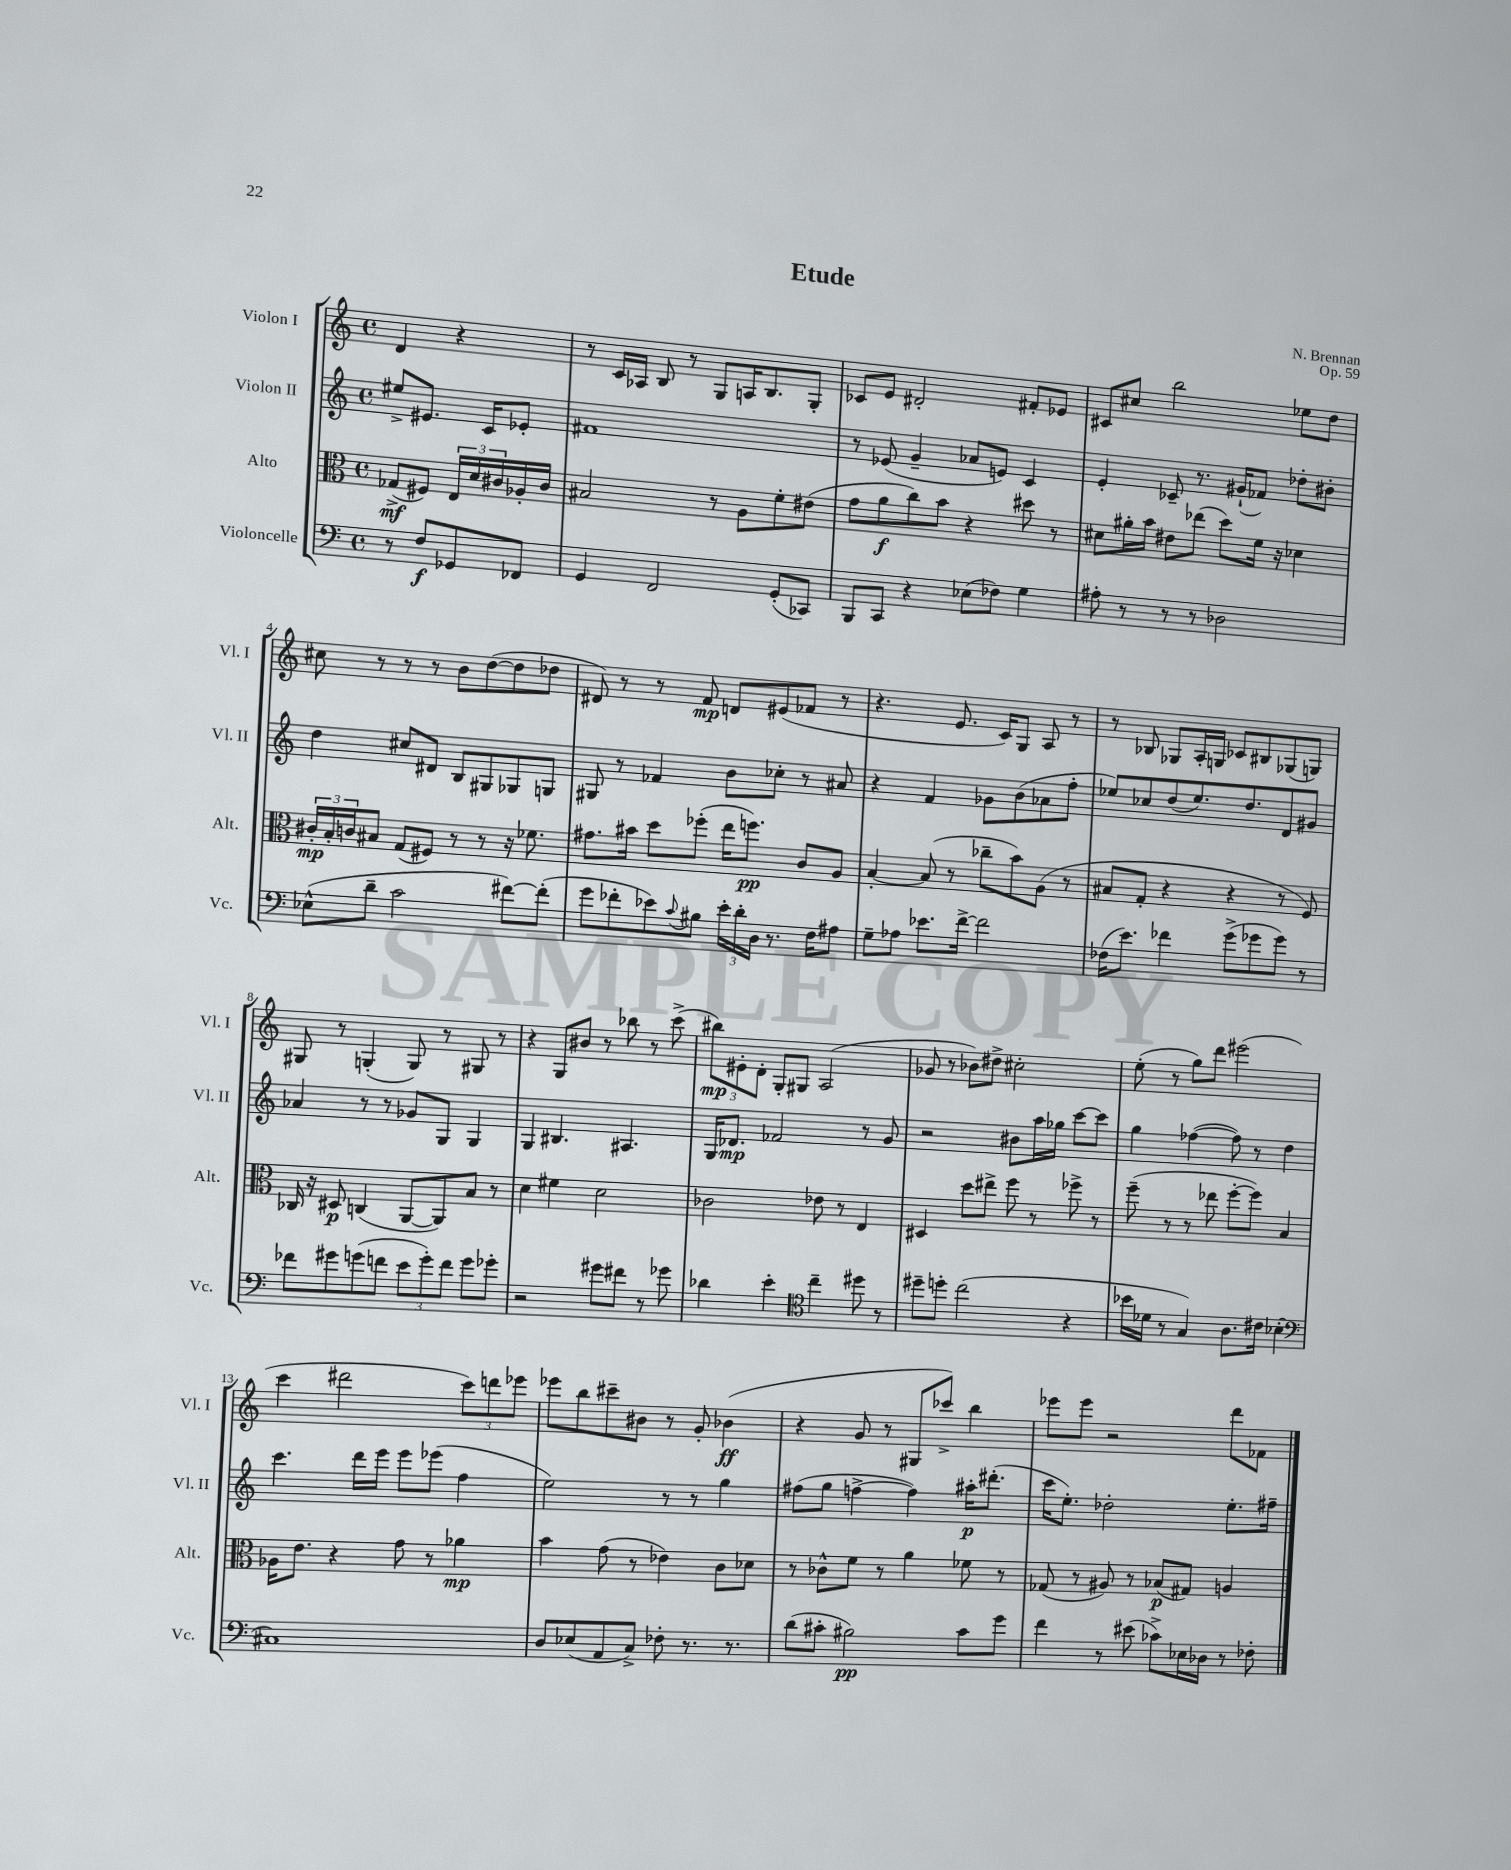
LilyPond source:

\header { title = "Etude" composer = "N. Brennan" opus = "Op. 59" }
<<
\new StaffGroup <<
\new Staff = "s0" \with { instrumentName = "Violon I" shortInstrumentName = "Vl. I" } {
    \clef treble \key c \major \defaultTimeSignature \time 4/4 \partial 2
    d'4 r4 |
    r8 c'16 aes16 b8 r8 g8 a16 b8. g8-. |
    ces'8 e'8 dis'2-. fis'8-. ees'8 |
    cis'8 cis''8 b''2 ees''8 d''8 |
    cis''8 r8 r8 r8 b'8 d''8~( d''8 des''8 |
    dis'8) r8 r8 f'8\mp d'8 eis'8( fes'8 r8 |
    r4. e'8. c'16) g8 a8 r8 |
    r8 bes8 ges8 a16-. g16 ces'8 bis8 ges8( g8) |
    gis8 r8 g4-.( g8) r8 gis8 r8 |
    r4 g8 bis'8 r8 bes''8 r8 c'''8->( |
    \tuplet 3/2 { bis''8\mp) eis'8-. d'8-. } g8-. gis8 a2( |
    ges'8 r8 bes'8) dis''8-> cis''2-. |
    e''8-.( r8 g''8) d'''8 eis'''2( |
    c'''4 dis'''2 \tuplet 3/2 { c'''8) d'''8 ees'''8 } |
    ees'''8 b''8 cis'''8-- bis'8 r8 g'8-. bes'4\ff( |
    r4 g'8 r8 gis8 ces'''8->) b''4 |
    ees'''8 ees'''8 r2 d'''8 fes'8 \bar "|." |
}
\new Staff = "s1" \with { instrumentName = "Violon II" shortInstrumentName = "Vl. II" } {
    \clef treble \key c \major \defaultTimeSignature \time 4/4 \partial 2
    eis''8-> eis'8. c'16 ees'8-. |
    fis'1 |
    r8 ees'8( g'4-- aes'8 e'8) c'4 |
    e'4-. ces'8-- r8. gis'16-!( fes'8) des''8-. bis'8-. |
    d''4 cis''8 dis'8 b8 gis8 ges8 g8 |
    gis8 r8 fes'4 b'8 ces''8-. r8 ais'8 |
    r4 f'4 ges'8 b'8( aes'8 f''8-. |
    ees''8) ces''8 d''8( ees''8.) d''8. d'8 gis'8 |
    aes'4 r8 r8 ges'8 g8 g4 |
    g4 bis4. ais4. |
    g16 des'8.\mp fes'2 r8 g'8 |
    r2 bis'8 a''16 ges''16 c'''8~ c'''8 |
    g''4 fes''4~( fes''8) r8 d''4 |
    c'''4. d'''16 e'''16 e'''8 ees'''8( f''4 |
    e''2) r8 r8 g''4 |
    fis''8( g''8 f''4~-> f''4) ais''16-.\p dis'''8.-.( |
    c'''16 e''8.-.) des''2-. e''8.-. fis''16-- \bar "|." |
}
\new Staff = "s2" \with { instrumentName = "Alto" shortInstrumentName = "Alt." } {
    \clef alto \key c \major \defaultTimeSignature \time 4/4 \partial 2
    ges8->\mf( fis8) \tuplet 3/2 { e16 d'16 cis'16 } aes16-. cis'16 |
    bis2 r8 a8 f'8-. eis'8( |
    g'8 a'8\f c''8) b'8 r4 dis''8 r8 |
    dis'8 ais'16-. b'16 eis'8 ees''8( d''8) f'16 r16 des'4 |
    \tuplet 3/2 { cis'16-.\mp b16-. c'16 } bis8 g8( fis8) r8 r8 r16 fes'8. |
    gis'8. bis'16 d''8 fes''8-.( e''16 f''8.\pp) c'8 a8 |
    b4~-. b8( r8 ces''8-- b'8) a8( r8 |
    bis8 g8-. r4 r4 r8 f8) |
    ces16 r16 dis8\p c4( a,8~ a,8) b8 r8 |
    d'4 fis'4 d'2 |
    ces'2 ees'8 r8 e4 |
    dis4 d''8 eis''8-> f''8 r8 fes''8-> r8 |
    f''8--( r8 r8 ees''8 f''8~-. f''8) b4 |
    aes16 e'8. r4 g'8 r8 aes'4\mp |
    b'4 g'8( r8 ees'4) c'8 des'8 |
    r8 ces'8-^ f'8 r8 a'4 fes'8 r8 |
    ges8( r8 ais8) r8 bes8\p( gis8) a4 \bar "|." |
}
\new Staff = "s3" \with { instrumentName = "Violoncelle" shortInstrumentName = "Vc." } {
    \clef bass \key c \major \defaultTimeSignature \time 4/4 \partial 2
    r8 f8\f ges,8 fes,8 |
    g,4 f,2 g,8-.( ces,8) |
    b,,8 c,8 r4 ees8( fes8) g4 |
    ais8-. r8 r8 r8 des2 |
    ees8-^( d'8-- c'2 fis'8~) fis'8-.( |
    g'8 fes'8-. ees'8) \appoggiatura { c'8 } bis8 \tuplet 3/2 { ees'16-. d'16-. d16 } r8. f16 ais8 |
    g8-- aes8 ees'8. f'16~-> f'2 |
    fes16( e'8.) fes'4 g'8->( ges'8 ges'8) r8 |
    fes'8 gis'8 g'8( f'8 \tuplet 3/2 { e'8 g'8-.) f'8 } g'8 ges'8-. |
    r2 gis'8 fis'8 r8 ges'8 |
    des'4 e'4-. \clef tenor c''4-- dis''8 r8 |
    dis''8-- d''8-. c''2( r4 |
    bes'16 des'16 r8 g4) a8. cis'16 bes4-.( |
    \clef bass cis1) |
    d8 ees8( a,8 c8->) fes8-. r8. r8. |
    d'8( cis'8-. bis2\pp) cis'8 g'8 |
    f'4 r8 eis'8( ces'8->) ees16 des16 r8 fes8-. \bar "|." |
}
>>
>>
